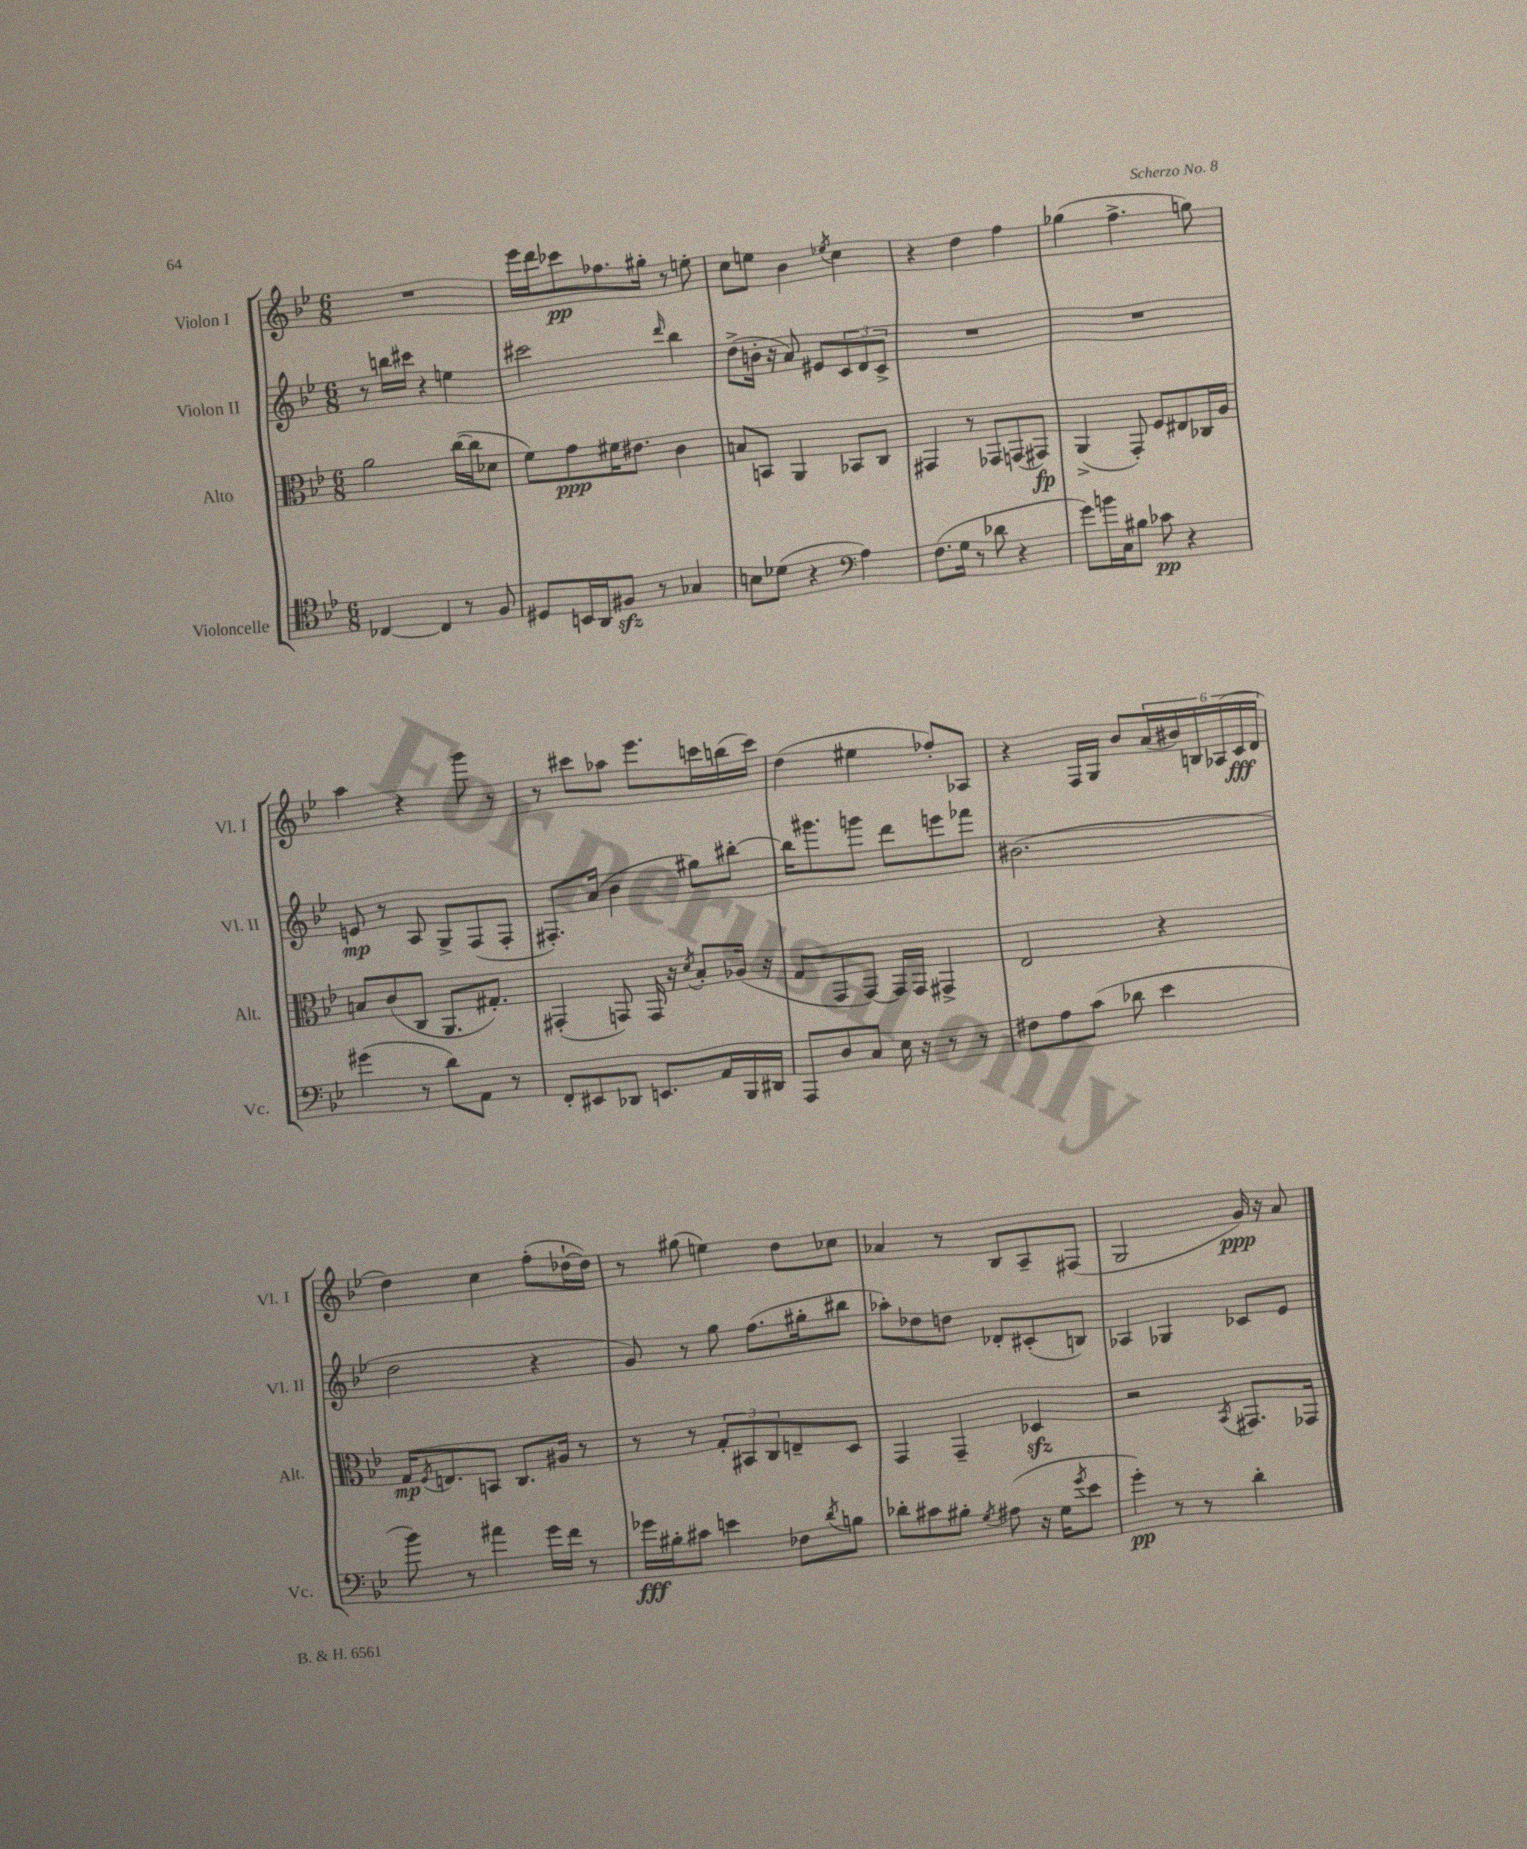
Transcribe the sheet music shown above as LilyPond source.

<<
\new StaffGroup <<
\new Staff = "s0" \with { instrumentName = "Violon I" shortInstrumentName = "Vl. I" } {
    \clef treble \key bes \major \numericTimeSignature \time 6/8
    R2. |
    ees'''16 d'''16 ces'''8\pp fes''8. gis''16-. r8 e''8-. |
    c''8 e''8 bes'4 \acciaccatura { ees''8 } c''4 |
    r4 d''4 f''4 |
    ges''4( f''4.-> g''8) |
    a''4 r4 g'''8 r8 |
    r8 cis'''8 aes''8 ees'''8. c'''16 b''16( c'''16) |
    d''4( eis''4 fes''8-.) aes8 |
    r4 f16 g16 bes'8 \tuplet 6/4 { a'16( bis'16) b16 aes16( c'16\fff d'16 } |
    d''4) c''4 f''8-.( des''16~-! des''16) |
    r8 gis''8( e''4) d''8 ces''8 |
    aes'4 r8 bes8 a8-- fis8( |
    g2 g'16\ppp) r16 a'8 \bar "|." |
}
\new Staff = "s1" \with { instrumentName = "Violon II" shortInstrumentName = "Vl. II" } {
    \clef treble \key bes \major \numericTimeSignature \time 6/8
    r8 b''16 cis'''16 r4 e''4 |
    cis'''2 \grace { d'''16 } bes''4 |
    d''8->( b'16-. r16 a'8) eis'8 \tuplet 3/2 { c'8 d'8 c'8-> } |
    R2. |
    R2. |
    e'8\mp r8 a8 g8-> f8( f8-. |
    fis8.-.) a'16( bes'4 gis''8) bis''8~-. |
    bis''16 gis'''8. g'''8 d'''8 e'''8 fes'''8 |
    bis'2.( |
    d''2 r4 |
    g'8) r8 g''8 f''8.( gis''16-. bis''8 |
    aes''8-.) des''8 d''8 des'8-. cis'8-.( b8) |
    aes4 ges4 ces'8 ees'8 \bar "|." |
}
\new Staff = "s2" \with { instrumentName = "Alto" shortInstrumentName = "Alt." } {
    \clef alto \key bes \major \numericTimeSignature \time 6/8
    a'2 c''16~( c''16 des'8 |
    f'8) g'8\ppp fis'16 eis'8. c'4 |
    b8 b,8 a,4 bes,8 c8 |
    gis,4 r8 ges,8 g,8( gis,8\fp) |
    a,4->( g,8-.) f8 eis8 ces16 a16 |
    b8 c'8( c8 a,8. gis8.-.) |
    gis,4-.( g,8) g,16 r16 \acciaccatura { d'8 } bes8-. aes16( r16 |
    g8 g,8 g,8~) g,16 g,16 gis,4-> |
    ees2 r4 |
    g16\mp \acciaccatura { f8 } e8. b,8 c8. ais16 r8 |
    r8 r8 \tuplet 3/2 { g8-. bis,8 c8 } e8-- d8 |
    g,4 g,4-- des4\sfz |
    r2 \acciaccatura { bes,8 } gis,8. ges,16 \bar "|." |
}
\new Staff = "s3" \with { instrumentName = "Violoncelle" shortInstrumentName = "Vc." } {
    \clef tenor \key bes \major \numericTimeSignature \time 6/8
    ces4~ ces4 r8 f8 |
    dis8 b,16 a,16 fis8\sfz r8 ges4 |
    b8 des'8( r4 \clef bass a4) |
    f8.( g16 r8 des'8 r4 |
    g'8) b'16 c16 bis8 ces'8\pp r4 |
    gis'4( r8 d'8) a,8 r8 |
    f,8-. eis,8 des,8 e,8. a,16 bes,,16 dis,16 |
    a,,8 d8 c8 ees16 r16 r8 r8 |
    fis8 a8 c'8( des'8 ees'4 |
    bes'8) r8 ais'4 g'16 f'16 r8 |
    ges'16\fff bis16-. cis'8 e'4 fes8 \acciaccatura { d'8 } b8 |
    des'8-. cis'8 bis8-. \acciaccatura { g8 } ais8( r16 g16 \acciaccatura { g'8 } ees'8 |
    g'4-.\pp) r8 r8 d'4-. \bar "|." |
}
>>
>>
\layout { \context { \Score \remove "Bar_number_engraver" } }
